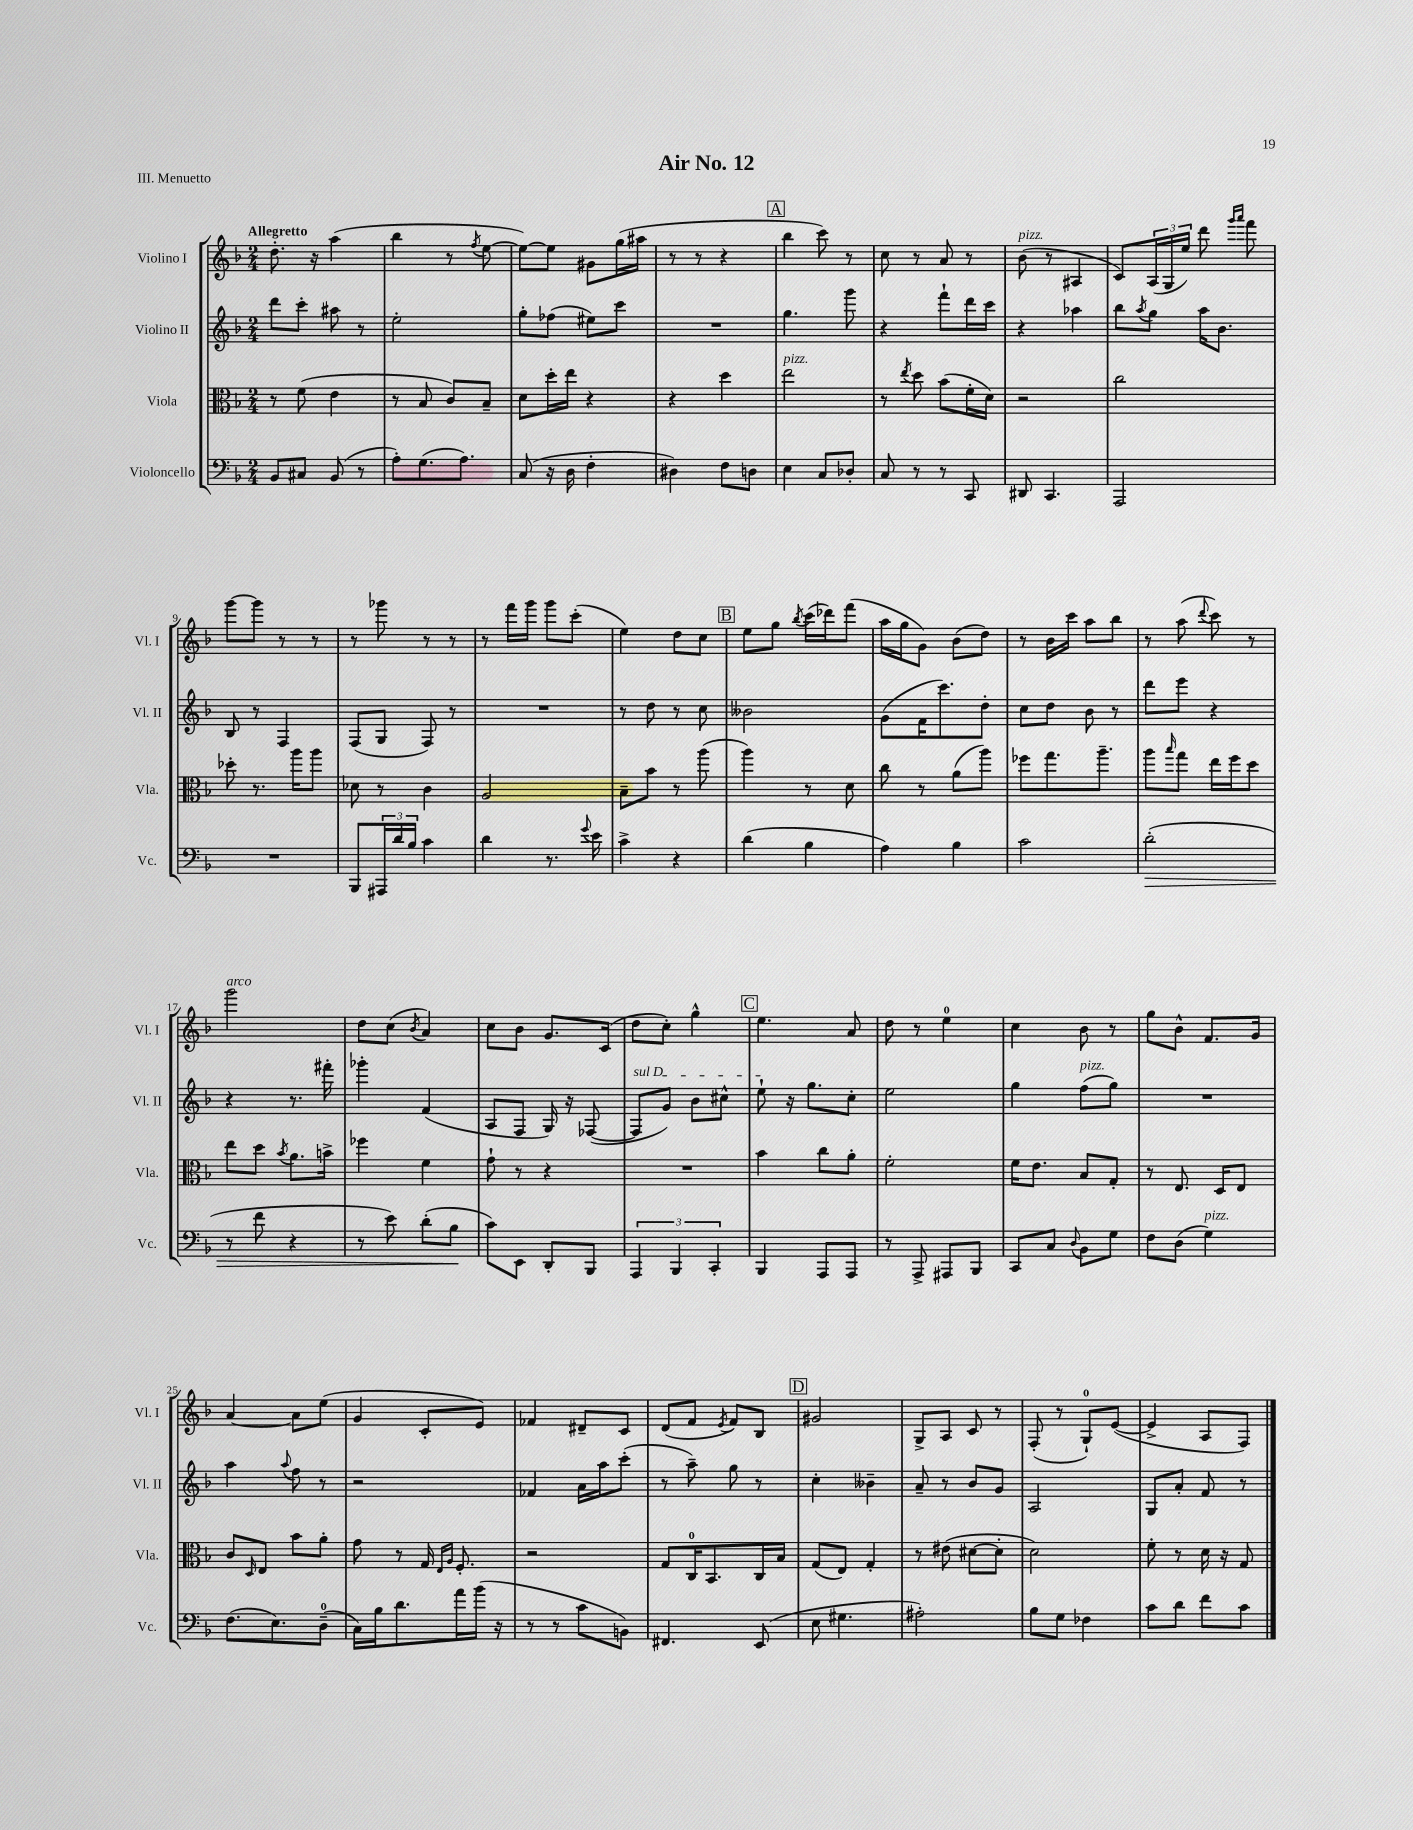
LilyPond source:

\header { title = "Air No. 12" piece = "III. Menuetto" }
<<
\new StaffGroup <<
\new Staff = "s0" \with { instrumentName = "Violino I" shortInstrumentName = "Vl. I" } {
    \clef treble \key f \major \numericTimeSignature \time 2/4 \tempo "Allegretto"
    d''8.-. r16 a''4( |
    bes''4 r8 \acciaccatura { f''8 } e''8~ |
    e''8~) e''8 gis'8 g''16( ais''16 |
    r8 r8 r4 |
    \mark \markup { \box "A" } bes''4 c'''8) r8 |
    c''8 r8 a'8 r8 |
    bes'8^\markup { \italic "pizz." }( r8 ais4 |
    c'8) \tuplet 3/2 { a16( g16 e''16) } d'''8 \grace { g'''16 a'''16 } f'''8 |
    g'''8~ g'''8 r8 r8 |
    r8 ges'''8 r8 r8 |
    r8 f'''16 g'''16 g'''8 c'''8-.( |
    e''4) d''8 c''8 |
    \mark \markup { \box "B" } e''8 g''8 \acciaccatura { bes''8 } c'''16( des'''16) f'''8( |
    a''16 g''16 g'8) bes'8( d''8) |
    r8 bes'16 c'''16 a''8 bes''8 |
    r8 a''8( \appoggiatura { d'''8 } c'''8) r8 |
    g'''2^\markup { \italic "arco" } |
    d''8 c''8( \acciaccatura { bes'8 } a'4) |
    c''8 bes'8 g'8. c'16( |
    d''8 c''8-.) g''4-^ |
    \mark \markup { \box "C" } e''4. a'8 |
    d''8 r8 e''4-0 |
    c''4 bes'8 r8 |
    g''8 bes'8-^ f'8. g'16 |
    a'4~ a'8 e''8( |
    g'4 c'8-. e'8) |
    fes'4 dis'8-- c'8 |
    d'8( f'8 \acciaccatura { e'8 } f'8) bes8 |
    \mark \markup { \box "D" } gis'2 |
    g8-> a8 c'8 r8 |
    f8-.( r8 g8-0-!) e'8~( |
    e'4-> a8 f8) \bar "|." |
}
\new Staff = "s1" \with { instrumentName = "Violino II" shortInstrumentName = "Vl. II" } {
    \clef treble \key f \major \numericTimeSignature \time 2/4
    d'''8 c'''8-. ais''8 r8 |
    e''2-. |
    g''8-. fes''8( eis''8) c'''8 |
    R2 |
    \mark \markup { \box "A" } g''4. g'''8 |
    r4 f'''8-! d'''16 c'''16 |
    r4 aes''4 |
    bes''8 \acciaccatura { a''8 } g''8 a''16 bes'8. |
    bes8 r8 f4 |
    f8( g8 f8) r8 |
    R2 |
    r8 d''8 r8 c''8 |
    \mark \markup { \box "B" } beses'2 |
    g'8( f'16 c'''8.) d''8-. |
    c''8 d''8 bes'8 r8 |
    d'''8 e'''8 r4 |
    r4 r8. fis'''16-. |
    ges'''4-. f'4( |
    a8 f8 g16) r16 fes8~( |
    \once \override TextSpanner.bound-details.left.text = \markup { \italic "sul D" } fes8\startTextSpan g'8) bes'8 cis''8-^ |
    \mark \markup { \box "C" } e''8-!\stopTextSpan r16 g''8. c''8-. |
    e''2 |
    g''4 f''8^\markup { \italic "pizz." }( g''8) |
    R2 |
    a''4 \appoggiatura { a''8 } f''8 r8 |
    r2 |
    fes'4 a'16 a''16 c'''8-.( |
    r8 a''8--) g''8 r8 |
    \mark \markup { \box "D" } c''4-. beses'4-- |
    a'8-- r8 bes'8 g'8 |
    a2 |
    g8 a'8-. f'8 r8 \bar "|." |
}
\new Staff = "s2" \with { instrumentName = "Viola" shortInstrumentName = "Vla." } {
    \clef alto \key f \major \numericTimeSignature \time 2/4
    r8 f'8( e'4 |
    r8 bes8 c'8) bes8-- |
    d'8 d''16-. e''16 r4 |
    r4 d''4 |
    \mark \markup { \box "A" } e''2^\markup { \italic "pizz." } |
    r8 \acciaccatura { e''8 } d''8 bes'8( f'16-. d'16) |
    r2 |
    c''2 |
    des''8-. r8. a''16 a''8 |
    des'8 r8 c'4 |
    a2 |
    bes8-- bes'8 r8 a''8( |
    \mark \markup { \box "B" } a''4) r8 d'8 |
    c''8 r8 a'8( a''8) |
    fes''8 g''8. a''8.-- |
    a''8 \grace { bes''16 } g''8 e''16 f''16 d''8 |
    e''8 d''8 \acciaccatura { bes'8 } a'8. b'16-> |
    fes''4 f'4 |
    g'8-! r8 r4 |
    R2 |
    \mark \markup { \box "C" } bes'4 c''8 a'8-. |
    f'2-. |
    f'16 e'8. bes8 g8-. |
    r8 e8. d16 e8 |
    c'8 \grace { d16 } e8 bes'8 a'8-. |
    g'8 r8 g16 \grace { e16 a16 } f8.-. |
    r2 |
    g8 c16-0 bes,8. c16 bes16 |
    \mark \markup { \box "D" } g8( e8) g4-. |
    r8 eis'8( dis'8~ dis'8-. |
    d'2) |
    f'8-. r8 d'16 r16 g8 \bar "|." |
}
\new Staff = "s3" \with { instrumentName = "Violoncello" shortInstrumentName = "Vc." } {
    \clef bass \key f \major \numericTimeSignature \time 2/4
    bes,8 cis8 bes,8( r8 |
    a8-.) g8.( a8.) |
    c8( r16 d16 f4-. |
    dis4) f8 d8 |
    \mark \markup { \box "A" } e4 c8 des8-. |
    c8 r8 r8 c,8 |
    dis,8 c,4. |
    a,,2 |
    R2 |
    bes,,8 \tuplet 3/2 { ais,,16 d'16 bes16 } c'4 |
    d'4 r8. \appoggiatura { g'8 } e'16 |
    c'4-> r4 |
    \mark \markup { \box "B" } d'4( bes4 |
    a4) bes4 |
    c'2 |
    d'2-.\>( |
    r8 f'8 r4 |
    r8 e'8) d'8-.( bes8\! |
    c'8) e,8 d,8-. bes,,8 |
    \tuplet 3/2 { a,,4 bes,,4 c,4-. } |
    \mark \markup { \box "C" } bes,,4 a,,8 a,,8 |
    r8 a,,8-> ais,,8 bes,,8 |
    c,8 c8 \appoggiatura { d8 } bes,8 g8 |
    f8 d8( g4^\markup { \italic "pizz." }) |
    f8.( e8.) d8-0--( |
    c16) bes16 d'8. a'16 bes'16( r16 |
    r8 r8 c'8 b,8) |
    fis,4. e,8( |
    \mark \markup { \box "D" } e8 gis4. |
    ais2-.) |
    bes8 g8 fes4 |
    c'8 d'8 f'8 c'8 \bar "|." |
}
>>
>>
